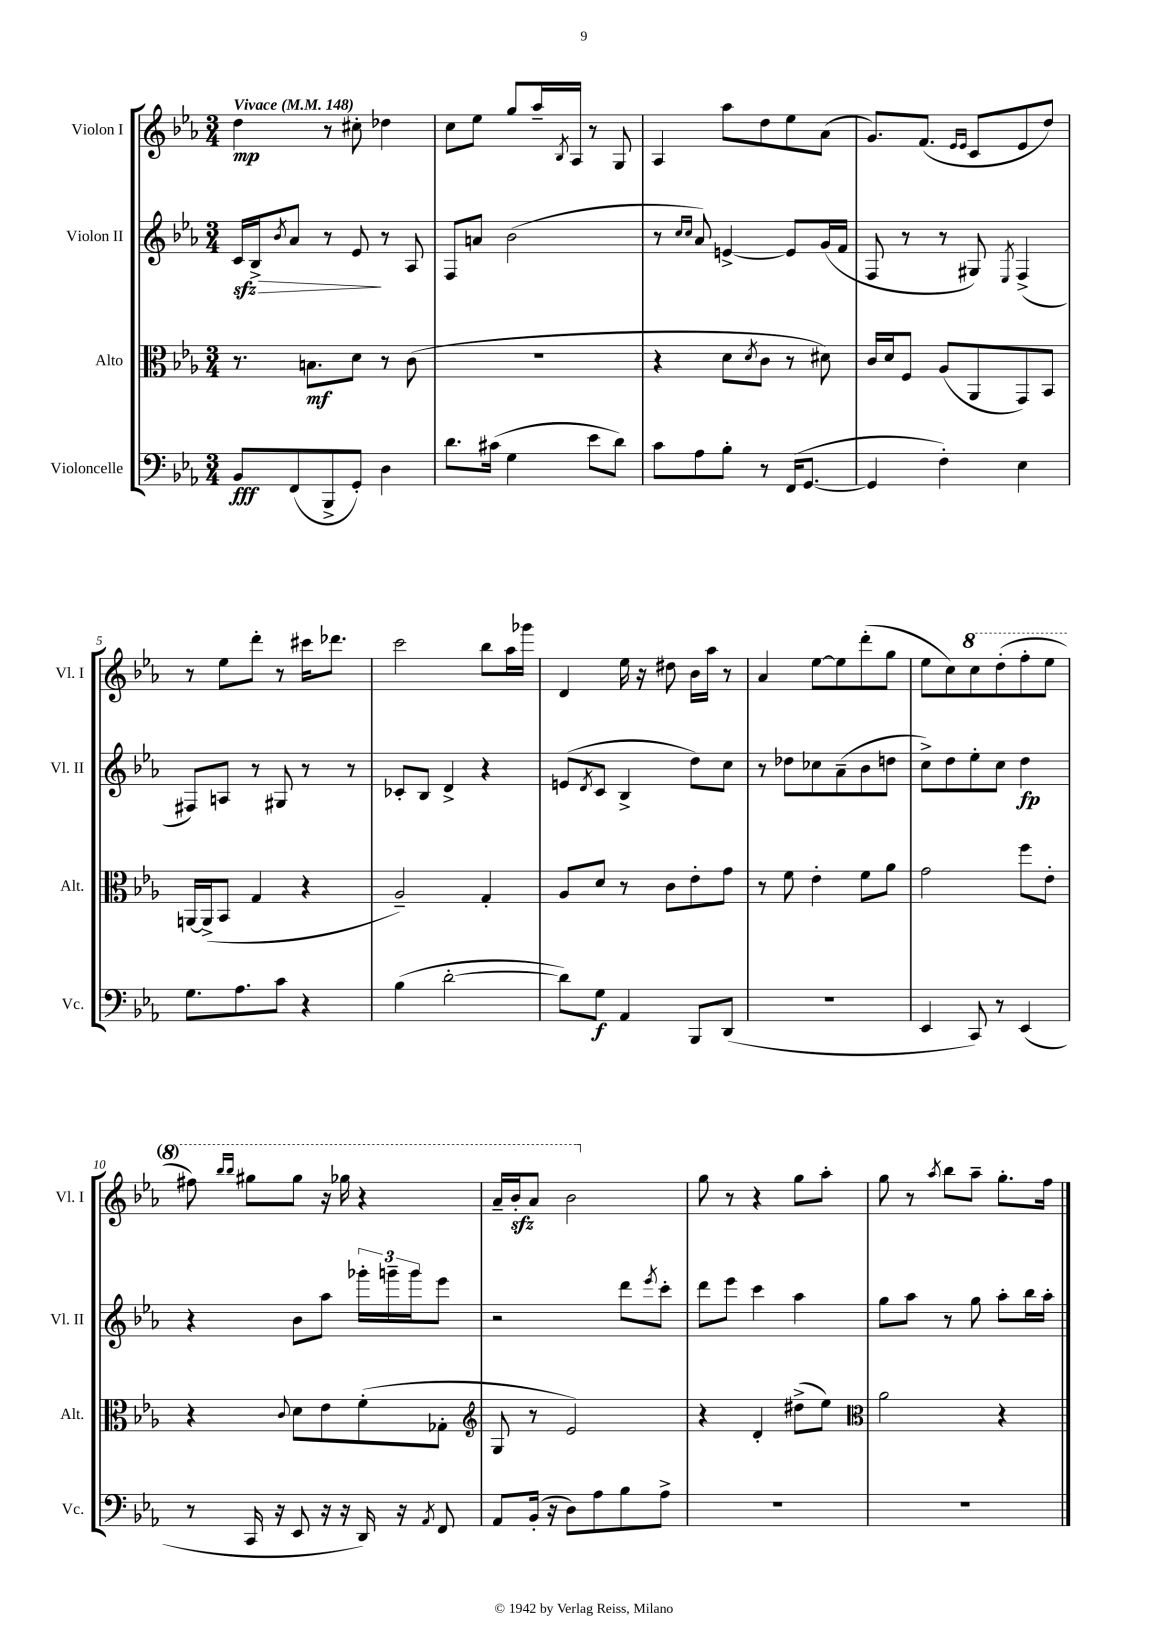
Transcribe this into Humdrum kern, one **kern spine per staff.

**kern	**kern	**kern	**kern
*staff4	*staff3	*staff2	*staff1
*clefF4	*clefC3	*clefG2	*clefG2
*k[b-e-a-]	*k[b-e-a-]	*k[b-e-a-]	*k[b-e-a-]
*M3/4	*M3/4	*M3/4	*M3/4
*MM148	*MM148	*MM148	*MM148
8BB-	8.r	16c	4dd
.	.	16B-^	.
.	.	8qb-	.
(8FF	.	8a-	.
.	8.B	.	.
8BBB-^	.	8r	8r
8GG')	8d	8e-	8cc#'
4D	8r	8r	4dd-
.	(8c	8A-	.
=	=	=	=
8.d	2.r	8F	8cc
.	.	8a	8ee-
(16c#	.	.	.
4G	.	(2b-	8gg
.	.	.	16aa-~
.	.	.	8qB-
.	.	.	16A-
8e-	.	.	8r
8d)	.	.	8G
=	=	=	=
8c	4r	8r	4A-
.	.	16qqcc	.
.	.	16qqcc	.
8A-	.	8a-)	.
8B-'	8d	[4e^	8aa-
.	8qd	.	.
8r	8c	.	8dd
(16FF	8r	8e]	8ee-
[8.GG	.	.	.
.	8d#)	(16g	(8a-
.	.	16f	.
=	=	=	=
4GG]	16c	8F	8.g)
.	16d	.	.
.	8F	8r	.
.	.	.	(8.f
4F')	(8A-	8r	.
.	.	.	16qqe-
.	.	.	16qqe-
.	8AA-	8G#)	8c
.	.	8qE-	.
4E-	8GG)	(4F^	8e-
.	8BB-	.	8dd)
=	=	=	=
8.G	[16AA	8F#)	8r
.	(16AA^]	.	.
.	8BB-	8A	8ee-
8.A-	.	.	.
.	4G	8r	8ddd'
8c	.	8G#	8r
4r	4r	8r	16ccc#
.	.	.	8.ddd-
.	.	8r	.
=	=	=	=
(4B-	2A-~)	8c-'	2ccc
.	.	8B-	.
[2d'	.	4d^	.
.	4G'	4r	8bb-
.	.	.	16aa-
.	.	.	16ggg-
=	=	=	=
8d])	8A-	(8e	4d
.	.	8qd	.
8G	8d	8c	.
4AA-	8r	4B-^	16ee-
.	.	.	16r
.	8c	.	8dd#
8BBB-	8e-'	8dd)	16b-
.	.	.	16aa-
(8DD	8g	8cc	8r
=	=	=	=
2.r	8r	8r	4a-
.	8f	8dd-	.
.	4e-'	8cc-	[8ee-
.	.	(8a-~	8ee-]
.	8f	8b-	(8ddd'
.	8a-	8dd	8gg
=	=	=	=
4EE-	2g	8cc^)	8ee-
.	.	8dd	8cc)
8CC)	.	8ee-'	8ccc
8r	.	8cc	(8ddd'
(4EE-	8ff	4dd	8fff'
.	8e-'	.	8eee-
=	=	=	=
8r	4r	4r	8fff#)
.	.	.	16qqbbb-
.	.	.	16qqbbb-
16CC	.	.	8ggg#
16r	.	.	.
.	8qqc	.	.
8EE-	8d	8b-	8ggg#
16r	8e-	8aa-	16r
16r	.	.	16ggg-
16DD)	(8f'	24ggg-'	4r
.	.	24ggg~	.
16r	.	.	.
.	.	24ggg	.
8qAA-	.	.	.
8FF	8G-'	8eee-	.
=	=	=	=
*	*clefG2	*	*
8AA-	8G	2r	16aa-~
.	.	.	16bb-'
(16BB-'	8r	.	8aa-
16r	.	.	.
8D)	2e-)	.	2bb-
8A-	.	.	.
8B-	.	8ddd	.
.	.	8qeee-	.
8A-^	.	8ccc'	.
=	=	=	=
2.r	4r	8ddd	8gg
.	.	8eee-	8r
.	4d'	4ccc	4r
.	(8dd#^	4aa-	8gg
.	8ee-)	.	8aa-'
=	=	=	=
*	*clefC3	*	*
2.r	2a-	8gg	8gg
.	.	8aa-	8r
.	.	.	8qaa-
.	.	8r	8bb-
.	.	8gg	8aa-~
.	4r	8aa-'	8.gg'
.	.	16bb-	.
.	.	16aa-'	16ff
==	==	==	==
*-	*-	*-	*-
